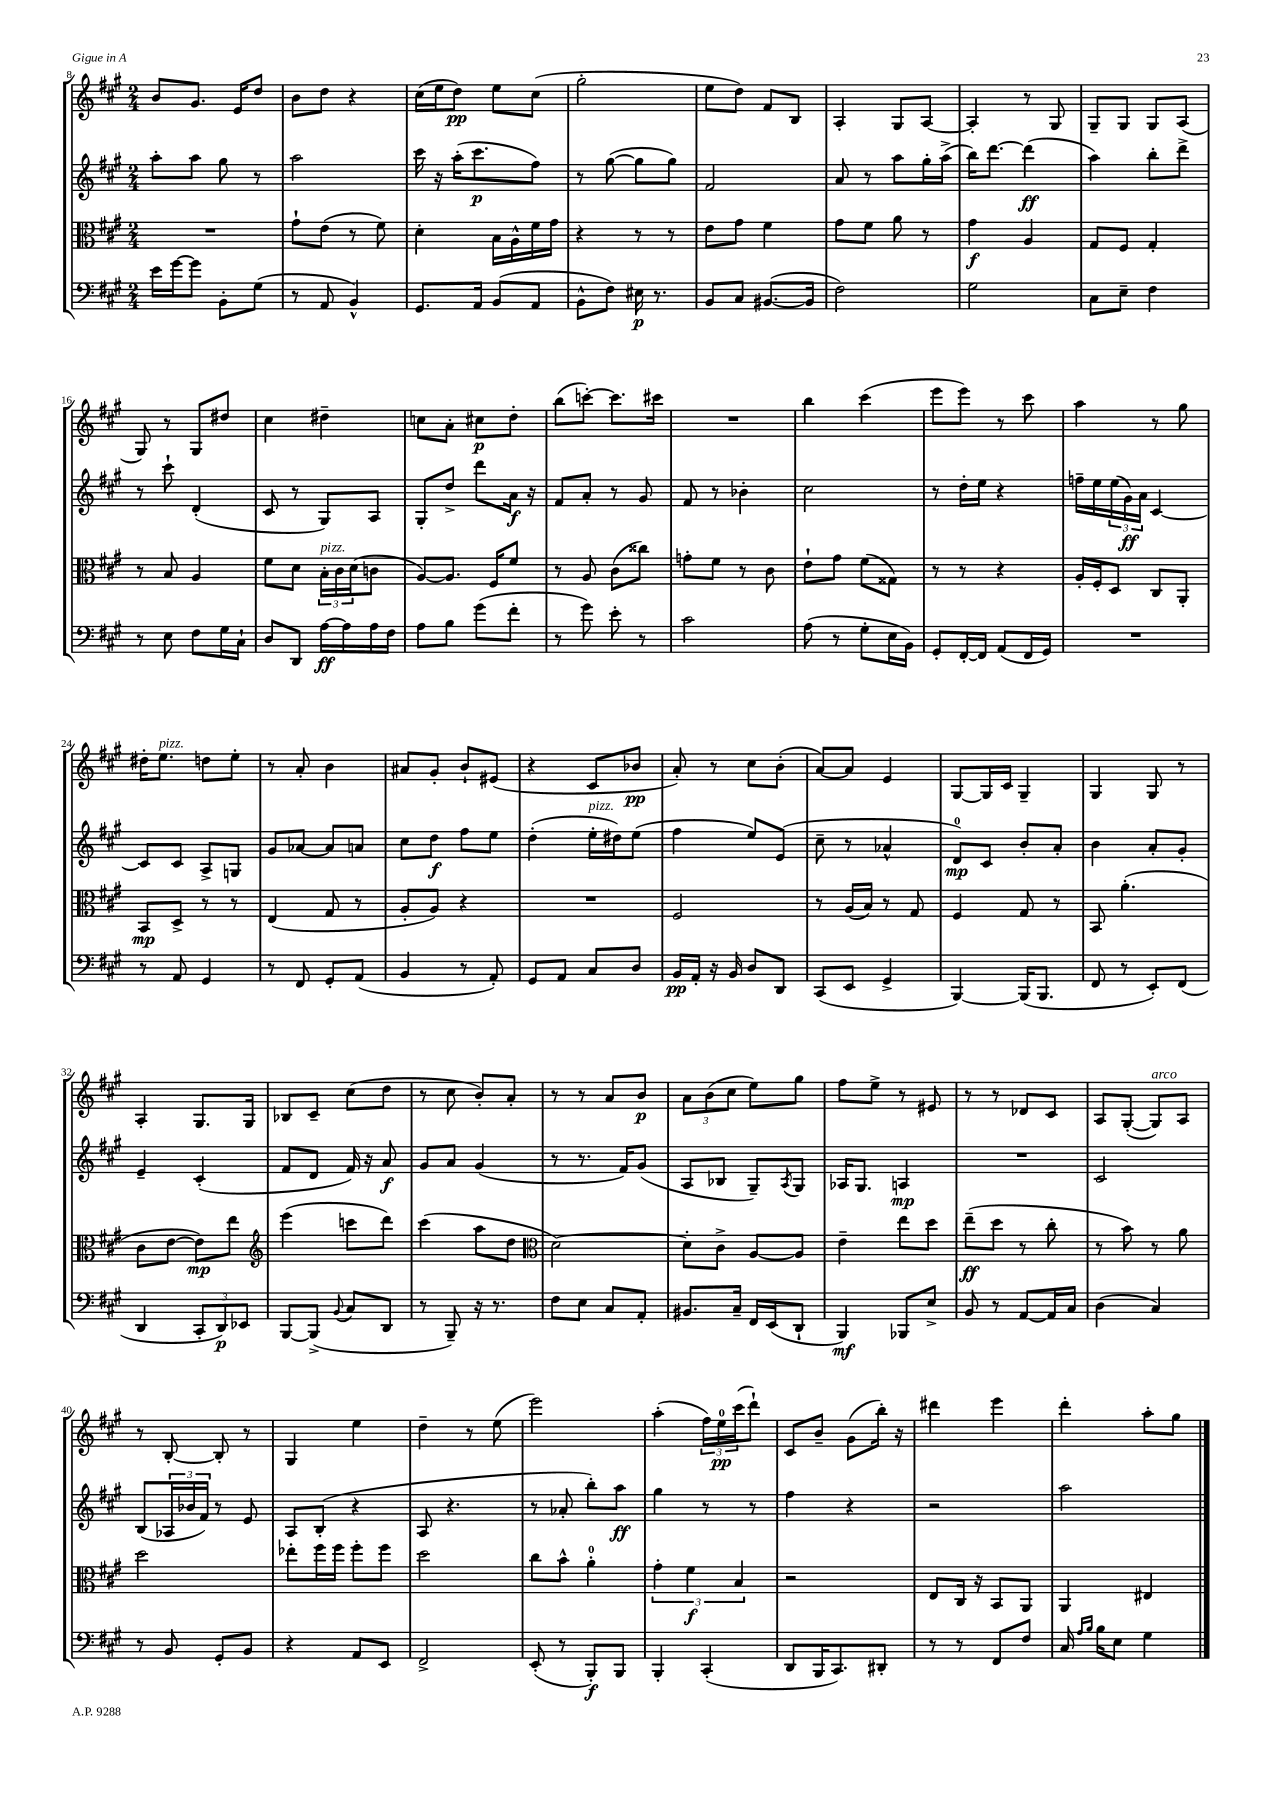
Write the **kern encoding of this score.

**kern	**dynam	**kern	**dynam	**kern	**dynam	**kern	**dynam
*part4	*part4	*part3	*part3	*part2	*part2	*part1	*part1
*staff4	*staff4	*staff3	*staff3	*staff2	*staff2	*staff1	*staff1
*clefF4	*	*clefC3	*	*clefG2	*	*clefG2	*
*k[f#c#g#]	*	*k[f#c#g#]	*	*k[f#c#g#]	*	*k[f#c#g#]	*
*M2/4	*	*M2/4	*	*M2/4	*	*M2/4	*
=8	=8	=8	=8	=8	=8	=8	=8
16e\LL	.	2r	.	8aa'\L	.	8b/L	.
[16g#\J	.	.	.	.	.	.	.
8g#\J]	.	.	.	8aa\J	.	8.g#/J	.
8BB'\L	.	.	.	8gg#\	.	.	.
.	.	.	.	.	.	16e/KL	.
(8G#\J	.	.	.	8r	.	8dd/J	.
=9	=9	=9	=9	=9	=9	=9	=9
8r	.	8g#`\L	.	2aa\	.	8b\L	.
8AA/	.	(8e\J	.	.	.	8dd\J	.
4BB^^/)	.	8r	.	.	.	4r	.
.	.	8f#\)	.	.	.	.	.
=10	=10	=10	=10	=10	=10	=10	=10
8.GG#/L	.	4d'\	.	16ccc#\	.	(16cc#\LL	.
.	.	.	.	16r	.	16ee\J	.
.	.	.	.	(16aa'\KL	.	8dd\J)	pp
16AA/Jk	.	.	.	8.ccc#\	p	.	.
(8BB/L	.	16B\LL	.	.	.	8ee\L	.
.	.	16A^^\	.	.	.	.	.
8AA/J	.	16f#\	.	8ff#\J)	.	(8cc#\J	.
.	.	16g#\JJ	.	.	.	.	.
=11	=11	=11	=11	=11	=11	=11	=11
8BB^^\L	.	4r	.	8r	.	2gg#'\	.
8F#\J)	.	.	.	([8gg#\	.	.	.
16E#X\	p	8r	.	8gg#\L]	.	.	.
8.r	.	.	.	.	.	.	.
.	.	8r	.	8gg#\J)	.	.	.
=12	=12	=12	=12	=12	=12	=12	=12
8BB/L	.	8e\L	.	2f#/	.	8ee\L	.
8C#/J	.	8g#\J	.	.	.	8dd\J)	.
([8.BB#X/L	.	4f#\	.	.	.	8f#/L	.
.	.	.	.	.	.	8B/J	.
16BB#/Jk]	.	.	.	.	.	.	.
=13	=13	=13	=13	=13	=13	=13	=13
2F#\)	.	8g#\L	.	8a/	.	4A'/	.
.	.	8f#\J	.	8r	.	.	.
.	.	8a\	.	8aa\L	.	8G#/L	.
.	.	8r	.	16gg#'\L	.	[8A/J	.
.	.	.	.	(16aa^\JJ	.	.	.
=14	=14	=14	=14	=14	=14	=14	=14
2G#\	.	4g#\	f	16bb\KL)	.	4A'/]	.
.	.	.	.	[8.ddd\J	.	.	.
.	.	4A/	.	(4ddd\]	ff	8r	.
.	.	.	.	.	.	8G#/	.
=15	=15	=15	=15	=15	=15	=15	=15
8C#\L	.	8G#/L	.	4aa\)	.	8G#~/L	.
8E~\J	.	8F#/J	.	.	.	8G#/J	.
4F#\	.	4G#'/	.	8bb'\L	.	8G#/L	.
.	.	.	.	8ddd^\J	.	(8A/J	.
!!LO:LB:g=z
=16	=16	=16	=16	=16	=16	=16	=16
8r	.	8r	.	8r	.	8G#/)	.
8E\	.	8B/	.	8ccc#`\	.	8r	.
8F#\L	.	4A/	.	(4d'/	.	8G#/L	.
16G#\L	.	.	.	.	.	8dd#X/J	.
16C#`\JJ	.	.	.	.	.	.	.
=17	=17	=17	=17	=17	=17	=17	=17
8D/L	.	8f#\L	.	8c#/	.	4cc#\	.
8DD/J	.	8d\J	.	8r	.	.	.
!	!	!LO:TX:a:i:t=pizz.	!	!	!	!	!
[16A\LL	ff	24B'\LL	.	8G#/L)	.	4dd#X~\	.
.	.	24c#\	.	.	.	.	.
16A\]	.	.	.	.	.	.	.
.	.	(24d\J	.	.	.	.	.
16A\	.	8cn\J	.	8A/J	.	.	.
16F#\JJ	.	.	.	.	.	.	.
=18	=18	=18	=18	=18	=18	=18	=18
8A\L	.	[8A/L)	.	8G#'/L	.	8ccn\L	.
8B\J	.	8.A/J]	.	8dd^/J	.	8a'\J	.
(8g#\L	.	.	.	8ddd\L	.	8cc#X\L	p
.	.	16F#/KL	.	.	.	.	.
8f#'\J	.	8f#/J	.	16a\Jk	f	8dd'\J	.
.	.	.	.	16r	.	.	.
=19	=19	=19	=19	=19	=19	=19	=19
8r	.	8r	.	8f#/L	.	(8bb\L	.
8g#\)	.	8A/	.	8a'/J	.	[8cccn'\J)	.
8e'\	.	(8c#\L	.	8r	.	8.ccc\L]	.
8r	.	8cc##X\J)	.	8g#/	.	.	.
.	.	.	.	.	.	16ccc#X\Jk	.
=20	=20	=20	=20	=20	=20	=20	=20
2c#\	.	8gn'\L	.	8f#/	.	2r	.
.	.	8f#\J	.	8r	.	.	.
.	.	8r	.	4b-X'\	.	.	.
.	.	8c#\	.	.	.	.	.
=21	=21	=21	=21	=21	=21	=21	=21
(8A\	.	8e`\L	.	2cc#\	.	4bb\	.
8r	.	8g#\J	.	.	.	.	.
8G#'\L	.	(8f#\L	.	.	.	(4ccc#\	.
16E\L	.	8G##X\J)	.	.	.	.	.
16BB\JJ)	.	.	.	.	.	.	.
=22	=22	=22	=22	=22	=22	=22	=22
8GG#'/L	.	8r	.	8r	.	8eee\L	.
[16FF#'/L	.	8r	.	16dd'\LL	.	8eee\J)	.
16FF#/JJ]	.	.	.	16ee\JJ	.	.	.
(8AA/L	.	4r	.	4r	.	8r	.
16FF#/L	.	.	.	.	.	8ccc#\	.
16GG#/JJ)	.	.	.	.	.	.	.
=23	=23	=23	=23	=23	=23	=23	=23
2r	.	16A'/LL	.	16ffn~\LL	.	4aa\	.
.	.	16F#'/J	.	16ee\	.	.	.
.	.	8D/J	.	(24ee\	.	.	.
.	.	.	.	24g#\)	ff	.	.
.	.	.	.	24a\JJ	.	.	.
.	.	8C#/L	.	[4c#/	.	8r	.
.	.	8AA'/J	.	.	.	8gg#\	.
!!LO:LB:g=z
=24	=24	=24	=24	=24	=24	=24	=24
8r	.	8BB/L	mp	8c#/L]	.	16dd#X'\KL	.
!	!	!	!	!	!	!LO:TX:a:i:t=pizz.	!
.	.	.	.	.	.	8.ee\J	.
8AA/	.	8D^/J	.	8c#/J	.	.	.
4GG#/	.	8r	.	8A^/L	.	8ddn\L	.
.	.	8r	.	8Gn/J	.	8ee'\J	.
=25	=25	=25	=25	=25	=25	=25	=25
8r	.	(4E/	.	8g#/L	.	8r	.
8FF#/	.	.	.	[8a-X/J	.	8a'/	.
8GG#'/L	.	8G#/	.	8a-/L]	.	4b\	.
(8AA/J	.	8r	.	8an/J	.	.	.
=26	=26	=26	=26	=26	=26	=26	=26
4BB/	.	8A'/L	.	8cc#\L	.	8a#X/L	.
.	.	8A/J)	.	8dd\J	f	8g#'/J	.
8r	.	4r	.	8ff#\L	.	8b`/L	.
8AA'/)	.	.	.	8ee\J	.	(8e#X/J	.
=27	=27	=27	=27	=27	=27	=27	=27
8GG#/L	.	2r	.	(4dd'\	.	4r	.
8AA/J	.	.	.	.	.	.	.
!	!	!	!	!LO:TX:a:i:t=pizz.	!	!	!
8C#/L	.	.	.	16ee'\LL	.	8c#/L	.
.	.	.	.	16dd#X\J)	.	.	.
8D/J	.	.	.	(8ee\J	.	8b-X/J	pp
=28	=28	=28	=28	=28	=28	=28	=28
16BB/LL	pp	2F#/	.	4ff#\	.	8a'/)	.
16AA'/JJ	.	.	.	.	.	.	.
16r	.	.	.	.	.	8r	.
16BB/	.	.	.	.	.	.	.
8D/L	.	.	.	8ee/L)	.	8cc#\L	.
8DD/J	.	.	.	(8e/J	.	(8b'\J	.
=29	=29	=29	=29	=29	=29	=29	=29
(8CC#/L	.	8r	.	8cc#~\	.	[8a/L)	.
8EE/J	.	(16A/LL	.	8r	.	8a/J]	.
.	.	16B/JJ)	.	.	.	.	.
4GG#^/	.	8r	.	4a-X^^/	.	4e/	.
.	.	8G#/	.	.	.	.	.
=30	=30	=30	=30	=30	=30	=30	=30
[4BBB/)	.	4F#/	.	8d/L)	mp	[8G#/L	.
.	.	.	.	8c#/J	.	16G#/L]	.
.	.	.	.	.	.	16c#/JJ	.
(16BBB/KL]	.	8G#/	.	8b'/L	.	4G#~/	.
8.BBB/J	.	.	.	.	.	.	.
.	.	8r	.	8a'/J	.	.	.
=31	=31	=31	=31	=31	=31	=31	=31
8FF#/	.	8BB/	.	4b\	.	4G#/	.
8r	.	(4.a'\	.	.	.	.	.
8EE'/L)	.	.	.	8a'/L	.	8G#/	.
(8FF#/J	.	.	.	8g#'/J	.	8r	.
!!LO:LB:g=z
=32	=32	=32	=32	=32	=32	=32	=32
4DD/	.	8c#\L	.	4e~/	.	4A'/	.
.	.	[8e\J	.	.	.	.	.
12CC#'/L	.	8e\L])	mp	(4c#'/	.	8.G#/L	.
12DD/)	p	.	.	.	.	.	.
.	.	8ee\J	.	.	.	.	.
12EE-X/J	.	.	.	.	.	.	.
.	.	.	.	.	.	16G#/Jk	.
=33	=33	=33	=33	=33	=33	=33	=33
*	*	*clefG2	*	*	*	*	*
[8BBB/L	.	(4eee\	.	8f#/L	.	8B-X/L	.
(8BBB^/J]	.	.	.	8d/J	.	8c#~/J	.
8qqBB/	.	.	.	.	.	.	.
8C#/L	.	8cccn\L	.	16f#/)	.	(8cc#\L	.
.	.	.	.	16r	.	.	.
8DD/J	.	8ddd\J)	.	8a/	f	8dd\J	.
=34	=34	=34	=34	=34	=34	=34	=34
8r	.	(4ccc#\	.	8g#/L	.	8r	.
8BBB~/)	.	.	.	8a/J	.	8cc#\	.
16r	.	8aa\L	.	(4g#/	.	8b'/L)	.
8.r	.	.	.	.	.	.	.
.	.	8dd\J	.	.	.	8a'/J	.
=35	=35	=35	=35	=35	=35	=35	=35
*	*	*clefC3	*	*	*	*	*
8F#\L	.	[2d\)	.	8r	.	8r	.
8E\J	.	.	.	8.r	.	8r	.
8C#/L	.	.	.	.	.	8a/L	.
.	.	.	.	16f#/KL)	.	.	.
8AA'/J	.	.	.	(8g#/J	.	8b/J	p
=36	=36	=36	=36	=36	=36	=36	=36
8.BB#X/L	.	8d'\L]	.	8A/L	.	12a\L	.
.	.	.	.	.	.	(12b\	.
.	.	8c#^\J	.	8B-X/J	.	.	.
.	.	.	.	.	.	12cc#\J	.
16C#~/Jk	.	.	.	.	.	.	.
16FF#/LL	.	[8A/L	.	8G#~/L)	.	8ee\L)	.
(16EE/J	.	.	.	.	.	.	.
.	.	.	.	8qA/	.	.	.
8DD`/J	.	8A/J]	.	8G#/J	.	8gg#\J	.
=37	=37	=37	=37	=37	=37	=37	=37
4BBB/)	mf	4e~\	.	16A-X/KL	.	8ff#\L	.
.	.	.	.	8.G#/J	.	.	.
.	.	.	.	.	.	8ee^\J	.
8BBB-X/L	.	8ee\L	.	4An/	mp	8r	.
8E^/J	.	8dd\J	.	.	.	8e#X/	.
=38	=38	=38	=38	=38	=38	=38	=38
8BB/	.	(8ee~\L	ff	2r	.	8r	.
8r	.	8dd\J	.	.	.	8r	.
[8AA/L	.	8r	.	.	.	8d-X/L	.
16AA/L]	.	8cc#'\	.	.	.	8c#/J	.
16C#/JJ	.	.	.	.	.	.	.
=39	=39	=39	=39	=39	=39	=39	=39
(4D\	.	8r	.	2c#/	.	8A/L	.
.	.	8b\)	.	.	.	([8G#'/J	.
!	!	!	!	!	!	!LO:TX:a:i:t=arco	!
4C#/)	.	8r	.	.	.	8G#/L])	.
.	.	8a\	.	.	.	8A/J	.
!!LO:LB:g=z
=40	=40	=40	=40	=40	=40	=40	=40
8r	.	2dd\	.	(8B/L	.	8r	.
8BB/	.	.	.	24A-X/L	.	[8B'/	.
.	.	.	.	24b-X/	.	.	.
.	.	.	.	24f#/JJ)	.	.	.
8GG#'/L	.	.	.	8r	.	8B'/]	.
8BB/J	.	.	.	8e/	.	8r	.
=41	=41	=41	=41	=41	=41	=41	=41
4r	.	8ee-X'\L	.	8A/L	.	4G#/	.
.	.	16ff#\L	.	(8B'/J	.	.	.
.	.	16ff#\JJ	.	.	.	.	.
8AA/L	.	8ff#'\L	.	4r	.	4ee\	.
8EE/J	.	8ff#\J	.	.	.	.	.
=42	=42	=42	=42	=42	=42	=42	=42
2FF#^/	.	2dd\	.	8A/	.	4dd~\	.
.	.	.	.	4.r	.	.	.
.	.	.	.	.	.	8r	.
.	.	.	.	.	.	(8ee\	.
=43	=43	=43	=43	=43	=43	=43	=43
(8EE'/	.	8cc#\L	.	8r	.	2eee\)	.
8r	.	8b^^\J	.	8a-X'/	.	.	.
8BBB'/L)	f	4a'\	.	8bb'\L)	.	.	.
8BBB/J	.	.	.	8aa\J	ff	.	.
=44	=44	=44	=44	=44	=44	=44	=44
4BBB'/	.	6g#'\	.	4gg#\	.	(4aa'\	.
.	.	6f#\	f	.	.	.	.
(4CC#'/	.	.	.	8r	.	24ff#\LL)	.
.	.	.	.	.	.	24ee\	pp
.	.	6B/	.	.	.	(24ccc#\J	.
.	.	.	.	8r	.	8ddd`\J)	.
=45	=45	=45	=45	=45	=45	=45	=45
8DD/L	.	2r	.	4ff#\	.	8c#/L	.
16BBB/K	.	.	.	.	.	8b~/J	.
8.CC#/)	.	.	.	.	.	.	.
.	.	.	.	4r	.	(8g#\L	.
8DD#X'/J	.	.	.	.	.	16bb'\Jk)	.
.	.	.	.	.	.	16r	.
=46	=46	=46	=46	=46	=46	=46	=46
8r	.	8E/L	.	2r	.	4ddd#X\	.
8r	.	16C#/Jk	.	.	.	.	.
.	.	16r	.	.	.	.	.
8FF#/L	.	8BB/L	.	.	.	4eee\	.
8F#/J	.	8AA/J	.	.	.	.	.
=47	=47	=47	=47	=47	=47	=47	=47
16C#/	.	4AA/	.	2aa\	.	4ddd'\	.
16qqA/LL	.	.	.	.	.	.	.
16qqB/JJ	.	.	.	.	.	.	.
16B\KL	.	.	.	.	.	.	.
8E\J	.	.	.	.	.	.	.
4G#\	.	4E#X/	.	.	.	8aa'\L	.
.	.	.	.	.	.	8gg#\J	.
==	==	==	==	==	==	==	==
*-	*-	*-	*-	*-	*-	*-	*-
